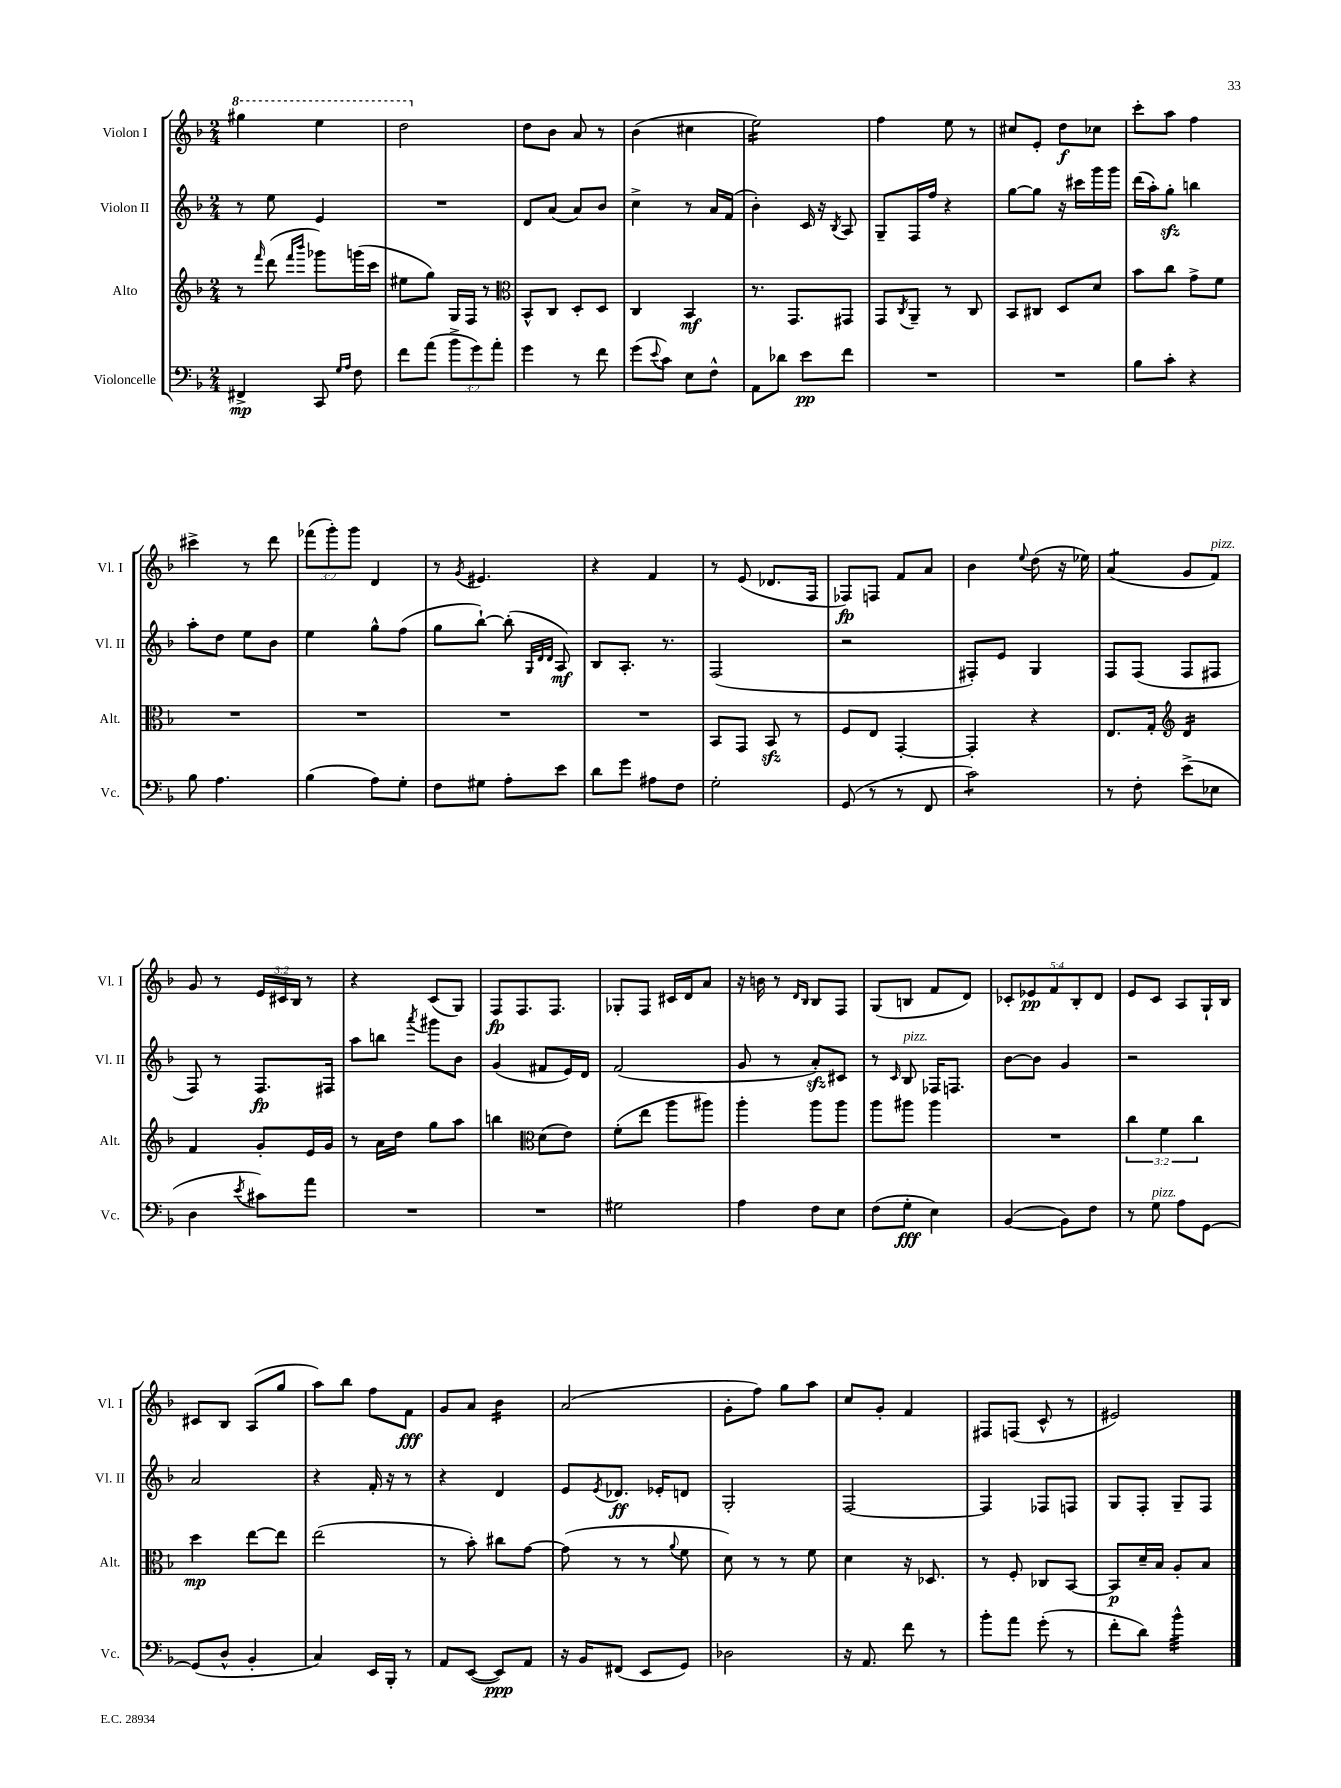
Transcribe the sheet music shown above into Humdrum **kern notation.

**kern	**kern	**kern	**kern
*staff4	*staff3	*staff2	*staff1
*clefF4	*clefG2	*clefG2	*clefG2
*k[b-]	*k[b-]	*k[b-]	*k[b-]
*M2/4	*M2/4	*M2/4	*M2/4
4FF#^	8r	8r	4ggg#
.	16qqfff	.	.
.	(8ddd	8ee	.
.	16qqfff	.	.
.	16qqbbb-	.	.
8CC	8ggg-)	4e	4eee
16qqG	.	.	.
16qqA	.	.	.
8F	(16ggg	.	.
.	16ccc	.	.
=	=	=	=
8f	8ee#	2r	2ddd
(8a	8gg)	.	.
12b-^	16G	.	.
.	16F	.	.
12g)	.	.	.
.	8r	.	.
12a'	.	.	.
=	=	=	=
*	*clefC3	*	*
4g	8BB-^^	8d	8dd
.	8C	(8a	8b-
8r	8D'	8a)	8a
8f	8D	8b-	8r
=	=	=	=
(8g	4C	4cc^	(4b-
8qqe	.	.	.
8c)	.	.	.
8E	4BB-	8r	4cc#
8F^^	.	16a	.
.	.	(16f	.
=	=	=	=
8AA	8.r	4b-')	2ee)
8d-	.	.	.
.	8.GG	.	.
8e	.	16c	.
.	.	16r	.
.	.	8qB-	.
8f	8GG#	8A	.
=	=	=	=
2r	8GG	8G~	4ff
.	8qC	.	.
.	8AA~	16F	.
.	.	16ff	.
.	8r	4r	8ee
.	8C	.	8r
=	=	=	=
2r	8BB-	[8gg	8cc#
.	8C#	8gg]	8e'
.	8D	16r	8dd
.	.	16ccc#	.
.	8d	16ggg	8cc-
.	.	16ggg	.
=	=	=	=
8B-	8b-	(16ddd	8ccc'
.	.	16aa')	.
8c'	8cc	8gg'	8aa
4r	8g^	4bb	4ff
.	8f	.	.
=	=	=	=
8B-	2r	8aa'	4ccc#^
4.A	.	8dd	.
.	.	8ee	8r
.	.	8b-	8ddd
=	=	=	=
(4B-	2r	4ee	(12fff-
.	.	.	12ggg')
.	.	.	12ggg
8A)	.	8gg^^	4d
8G'	.	(8ff	.
=	=	=	=
8F	2r	8gg	8r
.	.	.	8qg
8G#	.	[8bb-`)	4.e#
8A'	.	(8bb-']	.
.	.	32qqG	.
.	.	32qqd	.
.	.	32qqd	.
8e	.	8A)	.
=	=	=	=
8d	2r	8B-	4r
8g	.	8.A'	.
8A#	.	.	4f
.	.	8.r	.
8F	.	.	.
=	=	=	=
2G'	8BB-	(2F	8r
.	8GG	.	(8e
.	8BB-	.	8.d-
.	8r	.	.
.	.	.	16F
=	=	=	=
(8GG	8F	2r	8F-)
8r	8E	.	8F
8r	[4GG'	.	8f
8FF	.	.	8a
=	=	=	=
2c)	4GG']	8F#')	4b-
.	.	8e	.
.	.	.	8qqee
.	4r	4G	(8dd
.	.	.	16r
.	.	.	16ee-)
=	=	=	=
8r	8.E	8F	(4a
8F'	.	(8F	.
.	16G'	.	.
*	*clefG2	*	*
(8e^	4d	8F	8g
8E-	.	8F#	8f)
=	=	=	=
4D	4f	8F)	8g
.	.	8r	8r
8qe	.	.	.
8c#)	8g'	8.F	24e
.	.	.	24c#
.	.	.	24B-
8a	16e	.	8r
.	16g	16F#	.
=	=	=	=
2r	8r	8aa	4r
.	16a	8bb	.
.	16dd	.	.
.	.	8qaaa	.
.	8gg	8ggg#	(8c
.	8aa	8b-	8G)
=	=	=	=
2r	4bb	(4g	8F
.	.	.	8.F
*	*clefC3	*	*
.	(8d	8f#	.
.	.	.	8.F
.	8e)	16e)	.
.	.	16d	.
=	=	=	=
2G#	(8f'	(2f	8G-'
.	8ee	.	8F
.	8aa	.	16c#
.	.	.	16d
.	8aa#)	.	8a
=	=	=	=
4A	4aa'	8g	16r
.	.	.	16b
.	.	8r	8r
.	.	.	16qqd
.	.	.	16qqB-
8F	8aa	8a')	8B-
8E	8aa	8c#	8F
=	=	=	=
(8F	8aa	8r	(8G
.	.	16qqc	.
8G'	8aa#	8B-	8B
4E)	4aa#	16F-	8f
.	.	8.F	.
.	.	.	8d)
=	=	=	=
([4BB-	2r	[8b-	10c-'
.	.	.	10e-
.	.	8b-]	.
.	.	.	10f
8BB-])	.	4g	.
.	.	.	10B-'
8F	.	.	.
.	.	.	10d
=	=	=	=
8r	6cc	2r	8e
8G	.	.	8c
.	6f	.	.
8A	.	.	8A
.	6cc	.	.
[8GG	.	.	16G`
.	.	.	16B-
=	=	=	=
(8GG]	4dd	2a	8c#
8D^^	.	.	8B-
4BB-'	[8ee	.	(8A
.	8ee]	.	8gg
=	=	=	=
4C)	(2ee	4r	8aa)
.	.	.	8bb-
16EE	.	16f'	8ff
16BBB-'	.	16r	.
8r	.	8r	8f
=	=	=	=
8AA	8r	4r	8g
([8EE	8b-')	.	8a
8EE])	8cc#	4d	4b-
8AA	[8g	.	.
=	=	=	=
16r	(8g]	8e	(2a
16BB-	.	.	.
.	.	8qe	.
(8FF#	8r	8.d-	.
8EE	8r	.	.
.	.	16e-'	.
.	8qqa	.	.
8GG)	8f	8d	.
=	=	=	=
2D-	8d)	2G'	8g'
.	8r	.	8ff)
.	8r	.	8gg
.	8f	.	8aa
=	=	=	=
16r	4d	[2F	8cc
8.AA	.	.	.
.	.	.	8g'
8f	16r	.	4f
.	8.D-	.	.
8r	.	.	.
=	=	=	=
8b-'	8r	4F]	8F#
8a	8F'	.	(8F
(8g'	8C-	8F-	8c^^
8r	[8BB-	8F	8r
=	=	=	=
8f'	8BB-]	8G	2e#)
8d)	16d~	8F'	.
.	16B-	.	.
4b-^^	8A'	8G~	.
.	8B-	8F	.
==	==	==	==
*-	*-	*-	*-
